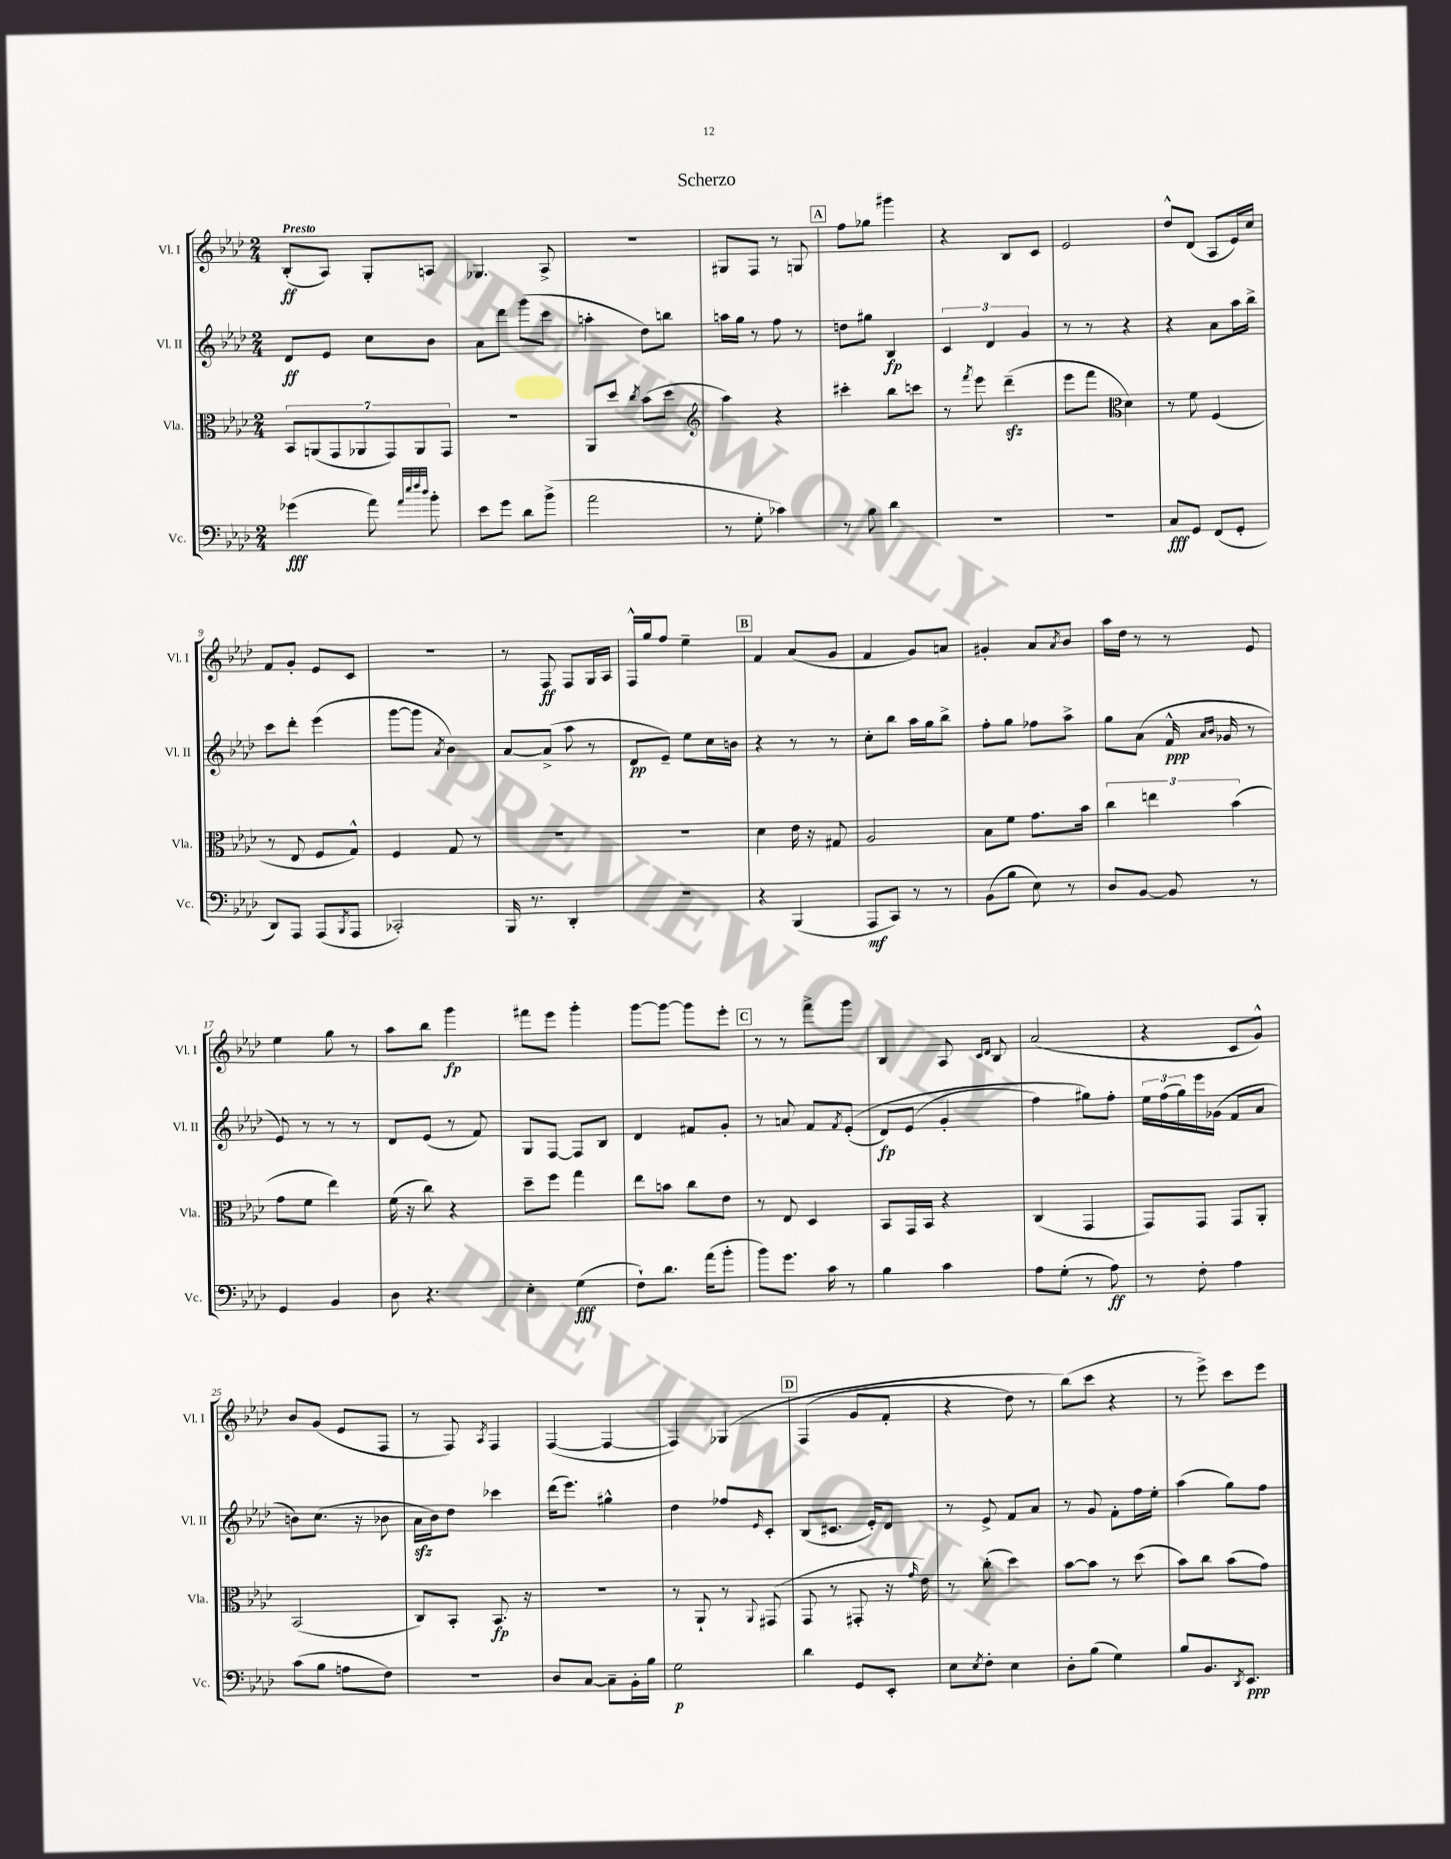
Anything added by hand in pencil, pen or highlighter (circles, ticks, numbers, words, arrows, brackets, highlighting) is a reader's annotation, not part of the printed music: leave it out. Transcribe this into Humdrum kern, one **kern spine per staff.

**kern	**dynam	**kern	**dynam	**kern	**dynam	**kern	**dynam
*part4	*part4	*part3	*part3	*part2	*part2	*part1	*part1
*staff4	*staff4	*staff3	*staff3	*staff2	*staff2	*staff1	*staff1
*I"Vc.	*	*I"Vla.	*	*I"Vl. II	*	*I"Vl. I	*
*I'Vc.	*	*I'Vla.	*	*I'Vl. II	*	*I'Vl. I	*
*clefF4	*	*clefC3	*	*clefG2	*	*clefG2	*
*k[b-e-a-d-]	*	*k[b-e-a-d-]	*	*k[b-e-a-d-]	*	*k[b-e-a-d-]	*
*M2/4	*	*M2/4	*	*M2/4	*	*M2/4	*
=1	=1	=1	=1	=1	=1	=1	=1
!	!	!	!	!	!	!LO:TX:a:B:t=Presto	!
(4g-X\	fff	14BB-/L	.	8d-/L	ff	(8B-'/L	ff
.	.	(14AAn/	.	.	.	.	.
.	.	.	.	8e-/J	.	8A-/J)	.
.	.	14GG/	.	.	.	.	.
.	.	14AA-X/	.	.	.	.	.
8a-\)	.	.	.	8cc\L	.	8G'/L	.
.	.	14GG/)	.	.	.	.	.
.	.	14AA-/	.	.	.	.	.
32qqa-/LLL	.	.	.	.	.	.	.
32qqee-/	.	.	.	.	.	.	.
32qqff/	.	.	.	.	.	.	.
32qqdd-/JJJ	.	.	.	.	.	.	.
8b-'\	.	.	.	8b-\J	.	8An/J	.
.	.	14GG/J	.	.	.	.	.
=2	=2	=2	=2	=2	=2	=2	=2
8e-\L	.	2r	.	8a-\L	.	4.G-X/	.
8g\J	.	.	.	8ddd-\J	.	.	.
8d-\L	.	.	.	(8ggg\L	.	.	.
(8b-^\J	.	.	.	8ccc\J	.	8A-^/	.
=3	=3	=3	=3	=3	=3	=3	=3
2a-\	.	8AA-/L	.	4aan'\	.	2r	.
.	.	8dd-/J	.	.	.	.	.
.	.	8qcc/	.	.	.	.	.
.	.	(8b-\L	.	8dd-\L)	.	.	.
.	.	8dd-\J	.	8bbn\J	.	.	.
=4	=4	=4	=4	=4	=4	=4	=4
*	*	*clefG2	*	*	*	*	*
8r	.	4aa-\)	.	16aan\LL	.	8G#X/L	.
.	.	.	.	16gg\JJ	.	.	.
8G'\	.	.	.	8r	.	8F/J	.
4c-X\)	.	4r	.	8ff\	.	8r	.
.	.	.	.	8r	.	8Gn/	.
!!LO:REH:place=s1:t=A
=5	=5	=5	=5	=5	=5	=5	=5
8r	.	4ccc#X'\	.	8ddn\L	.	8ff\L	.
8B-\	.	.	.	8gg#X\J	.	8gg-X\J	.
4d-\	.	8bb-\L	.	4B-/	fp	4ggg#X\	.
.	.	8cccn\J	.	.	.	.	.
=6	=6	=6	=6	=6	=6	=6	=6
2r	.	8r	.	6c/	.	4r	.
.	.	8qfff/	.	.	.	.	.
.	.	8eee-\	.	.	.	.	.
.	.	.	.	6d-/	.	.	.
.	.	(4ddd-zz~\	.	.	.	8B-/L	.
.	.	.	.	6g/	.	.	.
.	.	.	.	.	.	8c/J	.
=7	=7	=7	=7	=7	=7	=7	=7
2r	.	8eee-\L	.	8r	.	2e-/	.
.	.	8fff\J	.	8r	.	.	.
*	*	*clefC3	*	*	*	*	*
.	.	4d-\)	.	4r	.	.	.
=8	=8	=8	=8	=8	=8	=8	=8
8C/L	fff	8r	.	4r	.	8dd-^^/L	.
8GG/J	.	8f\	.	.	.	(8d-/J	.
(8FF/L	.	(4F/	.	8a-\L	.	8A-/L	.
8GG'/J	.	.	.	16aa-\L	.	16e-/L)	.
.	.	.	.	16bb-^\JJ	.	16cc/JJ	.
!!LO:LB:g=z
=9	=9	=9	=9	=9	=9	=9	=9
8DD-/L)	.	8r	.	8ccc\L	.	8f/L	.
8AAA-/J	.	8E-/	.	8ddd-'\J	.	8g'/J	.
(8AAA-/L	.	8F/L	.	(4eee-\	.	8e-/L	.
8qBBB-/	.	.	.	.	.	.	.
8AAA-/J	.	8G^^/J)	.	.	.	8c/J	.
=10	=10	=10	=10	=10	=10	=10	=10
2CC-X'/)	.	4F/	.	[8ggg\L	.	2r	.
.	.	.	.	8ggg\J]	.	.	.
.	.	.	.	8qa-/	.	.	.
.	.	8G/	.	4b-\)	.	.	.
.	.	8r	.	.	.	.	.
=11	=11	=11	=11	=11	=11	=11	=11
16BBB-/	.	2r	.	[8a-/L	.	8r	.
8.r	.	.	.	.	.	.	.
.	.	.	.	(8a-^/J]	.	8F/	ff
4DD-'/	.	.	.	8aa-\	.	8F/L	.
.	.	.	.	8r	.	16G/L	.
.	.	.	.	.	.	16A-/JJ	.
=12	=12	=12	=12	=12	=12	=12	=12
2r	.	2r	.	8d-/L	pp	16F^^/LL	.
.	.	.	.	.	.	16gg/J	.
.	.	.	.	8e-~/J)	.	8ff/J	.
.	.	.	.	8ee-\L	.	4ee-~\	.
.	.	.	.	16cc\L	.	.	.
.	.	.	.	16bn\JJ	.	.	.
!!LO:REH:place=s1:t=B
=13	=13	=13	=13	=13	=13	=13	=13
4r	.	4d-\	.	4r	.	4f/	.
(4BBB-/	.	16e-\	.	8r	.	(8a-/L	.
.	.	16r	.	.	.	.	.
.	.	8G#X/	.	8r	.	8g/J	.
=14	=14	=14	=14	=14	=14	=14	=14
8AAA-/L	mf	2A-/	.	8cc'\L	.	4f/	.
8CC/J)	.	.	.	8bb-\J	.	.	.
8r	.	.	.	16aa-\LL	.	8g/L)	.
.	.	.	.	16gg\J	.	.	.
8r	.	.	.	8bb-^\J	.	8an/J	.
=15	=15	=15	=15	=15	=15	=15	=15
(8BB-\L	.	8B-\L	.	8ff'\L	.	4g#X'/	.
8B-\J	.	8f\J	.	8gg\J	.	.	.
8E-\)	.	8.g\L	.	8ff-X\L	.	8a-/L	.
.	.	.	.	.	.	8qa-/	.
8r	.	.	.	8aa-^\J	.	8b-/J	.
.	.	16b-\Jk	.	.	.	.	.
=16	=16	=16	=16	=16	=16	=16	=16
8D-/L	.	6cc\	.	8gg\L	.	16aa-\LL	.
.	.	.	.	.	.	16dd-\JJ	.
[8BB-/J	.	.	.	(8a-\J	.	8r	.
.	.	6een\	.	.	.	.	.
8BB-/]	.	.	.	16f^^/	ppp	8r	.
.	.	.	.	16qqa-/LL	.	.	.
.	.	.	.	16qqb-/JJ	.	.	.
.	.	.	.	16g-X/	.	.	.
.	.	(6b-\	.	.	.	.	.
8r	.	.	.	8r	.	8e-/	.
!!LO:LB:g=z
=17	=17	=17	=17	=17	=17	=17	=17
4GG/	.	8g\L	.	8e-/)	.	4ee-\	.
.	.	8f\J	.	8r	.	.	.
4BB-/	.	4ee-\)	.	8r	.	8gg\	.
.	.	.	.	8r	.	8r	.
=18	=18	=18	=18	=18	=18	=18	=18
8D-\	.	(16f\	.	8d-/L	.	8aa-\L	.
.	.	16r	.	.	.	.	.
4.r	.	8cc\)	.	(8e-/J	.	8bb-\J	.
.	.	4r	.	8r	.	4ggg\	fp
.	.	.	.	8f/)	.	.	.
=19	=19	=19	=19	=19	=19	=19	=19
4E-'\	.	8dd-~\L	.	8G/L	.	8fff#X\L	.
.	.	8ff\J	.	[8F/J	.	8eee-\J	.
(4G\	fff	4gg\	.	8F/L]	.	4ggg'\	.
.	.	.	.	8B-/J	.	.	.
=20	=20	=20	=20	=20	=20	=20	=20
8F`\L)	.	8ee-\L	.	4d-/	.	[8ggg\L	.
8.d-\J	.	8bn\J	.	.	.	8ggg\J_	.
.	.	8cc\L	.	8f#X/L	.	8ggg\L]	.
(16a-\KL	.	.	.	.	.	.	.
8b-'\J	.	8e-\J	.	8g'/J	.	8eee-'\J	.
!!LO:REH:place=s1:t=C
=21	=21	=21	=21	=21	=21	=21	=21
8b-\L)	.	8r	.	8r	.	8r	.
8.g\J	.	8E-/	.	8an/	.	8r	.
.	.	4D-/	.	8f/L	.	8fff^\L	.
16c\	.	.	.	.	.	.	.
.	.	.	.	8qf/	.	.	.
8r	.	.	.	((8e-'/J	.	8ggg\J	.
=22	=22	=22	=22	=22	=22	=22	=22
4B-\	.	8BB-/L	.	8d-/L)	fp	4B-/	.
.	.	16GG/L	.	(8e-/J	.	.	.
.	.	16BB-/JJ	.	.	.	.	.
4c\	.	4r	.	4g'/	.	8A-/	.
.	.	.	.	.	.	16qqc/LL	.
.	.	.	.	.	.	16qqd-/JJ	.
.	.	.	.	.	.	8B-/	.
=23	=23	=23	=23	=23	=23	=23	=23
8A-\L	.	(4C/	.	4ff\)	.	(2a-/	.
(8G'\J	.	.	.	.	.	.	.
8r	.	4GG/	.	8gg#X\L)	.	.	.
8A-\)	ff	.	.	8ff'\J	.	.	.
=24	=24	=24	=24	=24	=24	=24	=24
8r	.	8GG/L)	.	24ee-\LL	.	4r	.
.	.	.	.	(24ff\	.	.	.
.	.	.	.	24gg\)	.	.	.
8F'\	.	8GG/J	.	16eee-\	.	.	.
.	.	.	.	(16g-X\JJ	.	.	.
4A-\	.	8GG/L	.	8f/L	.	8c/L	.
.	.	8AA-'/J	.	8a-/J	.	8g^^/J)	.
!!LO:LB:g=z
=25	=25	=25	=25	=25	=25	=25	=25
(8c\L	.	(2BB-/	.	8bn\L)	.	8b-/L	.
8B-\J	.	.	.	(8.cc\J	.	(8g/J	.
8An\L	.	.	.	.	.	8e-/L	.
.	.	.	.	16r	.	.	.
8F\J)	.	.	.	8b-X\	.	8F/J	.
=26	=26	=26	=26	=26	=26	=26	=26
2r	.	8C/L)	.	16a-zz\LL	.	8r	.
.	.	.	.	16b-\J)	.	.	.
.	.	8BB-'/J	.	8dd-\J	.	8F/)	.
.	.	.	.	.	.	8qA-/	.
.	.	8.BB-/	fp	4ccc-X\	.	4F/	.
.	.	16r	.	.	.	.	.
=27	=27	=27	=27	=27	=27	=27	=27
8D-/L	.	2r	.	(16ddd-\KL	.	([4F/	.
.	.	.	.	8.eee-\J)	.	.	.
[8C/J	.	.	.	.	.	.	.
8C~\L]	.	.	.	4gg#X^^\	.	4F/_	.
16BB-'\L	.	.	.	.	.	.	.
16B-\JJ	.	.	.	.	.	.	.
=28	=28	=28	=28	=28	=28	=28	=28
2G\	p	8r	.	4dd-\	.	4F/])	.
.	.	8AA-`/	.	.	.	.	.
.	.	8r	.	8ff-X/L	.	(4G-X/	.
.	.	8qqAA-/	.	16qqe-/	.	.	.
.	.	(8GG#X/	.	8c'/J	.	.	.
!!LO:REH:place=s1:t=D
=29	=29	=29	=29	=29	=29	=29	=29
4d-\	.	8GG/	.	(8B-/L	.	(4F/	.
.	.	8r	.	8.c#X/J	.	.	.
8GG/L	.	8GG#X'/	.	.	.	8g/L	.
.	.	.	.	16e-'/KL)	.	.	.
8EE-'/J	.	16r	.	8d-/J	.	8f'/J	.
.	.	16qqg/	.	.	.	.	.
.	.	16e-\)	.	.	.	.	.
=30	=30	=30	=30	=30	=30	=30	=30
8E-\L	.	8r	.	8r	.	4r	.
8qE-/	.	.	.	.	.	.	.
8F'\J	.	(8cc'\	.	8e-^/	.	.	.
4E-\	.	4dd-\)	.	8f/L	.	8dd-\)	.
.	.	.	.	8a-/J	.	8r	.
=31	=31	=31	=31	=31	=31	=31	=31
8D-'\L	.	[8b-\L	.	8r	.	(8bb-\L)	.
(8B-\J	.	8b-\J]	.	8g/	.	8ccc\J	.
4G\)	.	8r	.	8f'\L	.	4r	.
.	.	(8dd-\	.	16ff\L	.	.	.
.	.	.	.	16ee-'\JJ	.	.	.
=32	=32	=32	=32	=32	=32	=32	=32
8B-/L	.	8b-\L)	.	(4aa-\	.	8r	.
8.BB-/	.	8cc\J	.	.	.	8eee-^\)	.
.	.	(8b-\L	.	8gg\L)	.	8ccc\L	.
8qDD-/	.	.	.	.	.	.	.
8.EE-/J	ppp	.	.	.	.	.	.
.	.	8g\J)	.	8ff\J	.	8eee-\J	.
==	==	==	==	==	==	==	==
*-	*-	*-	*-	*-	*-	*-	*-
